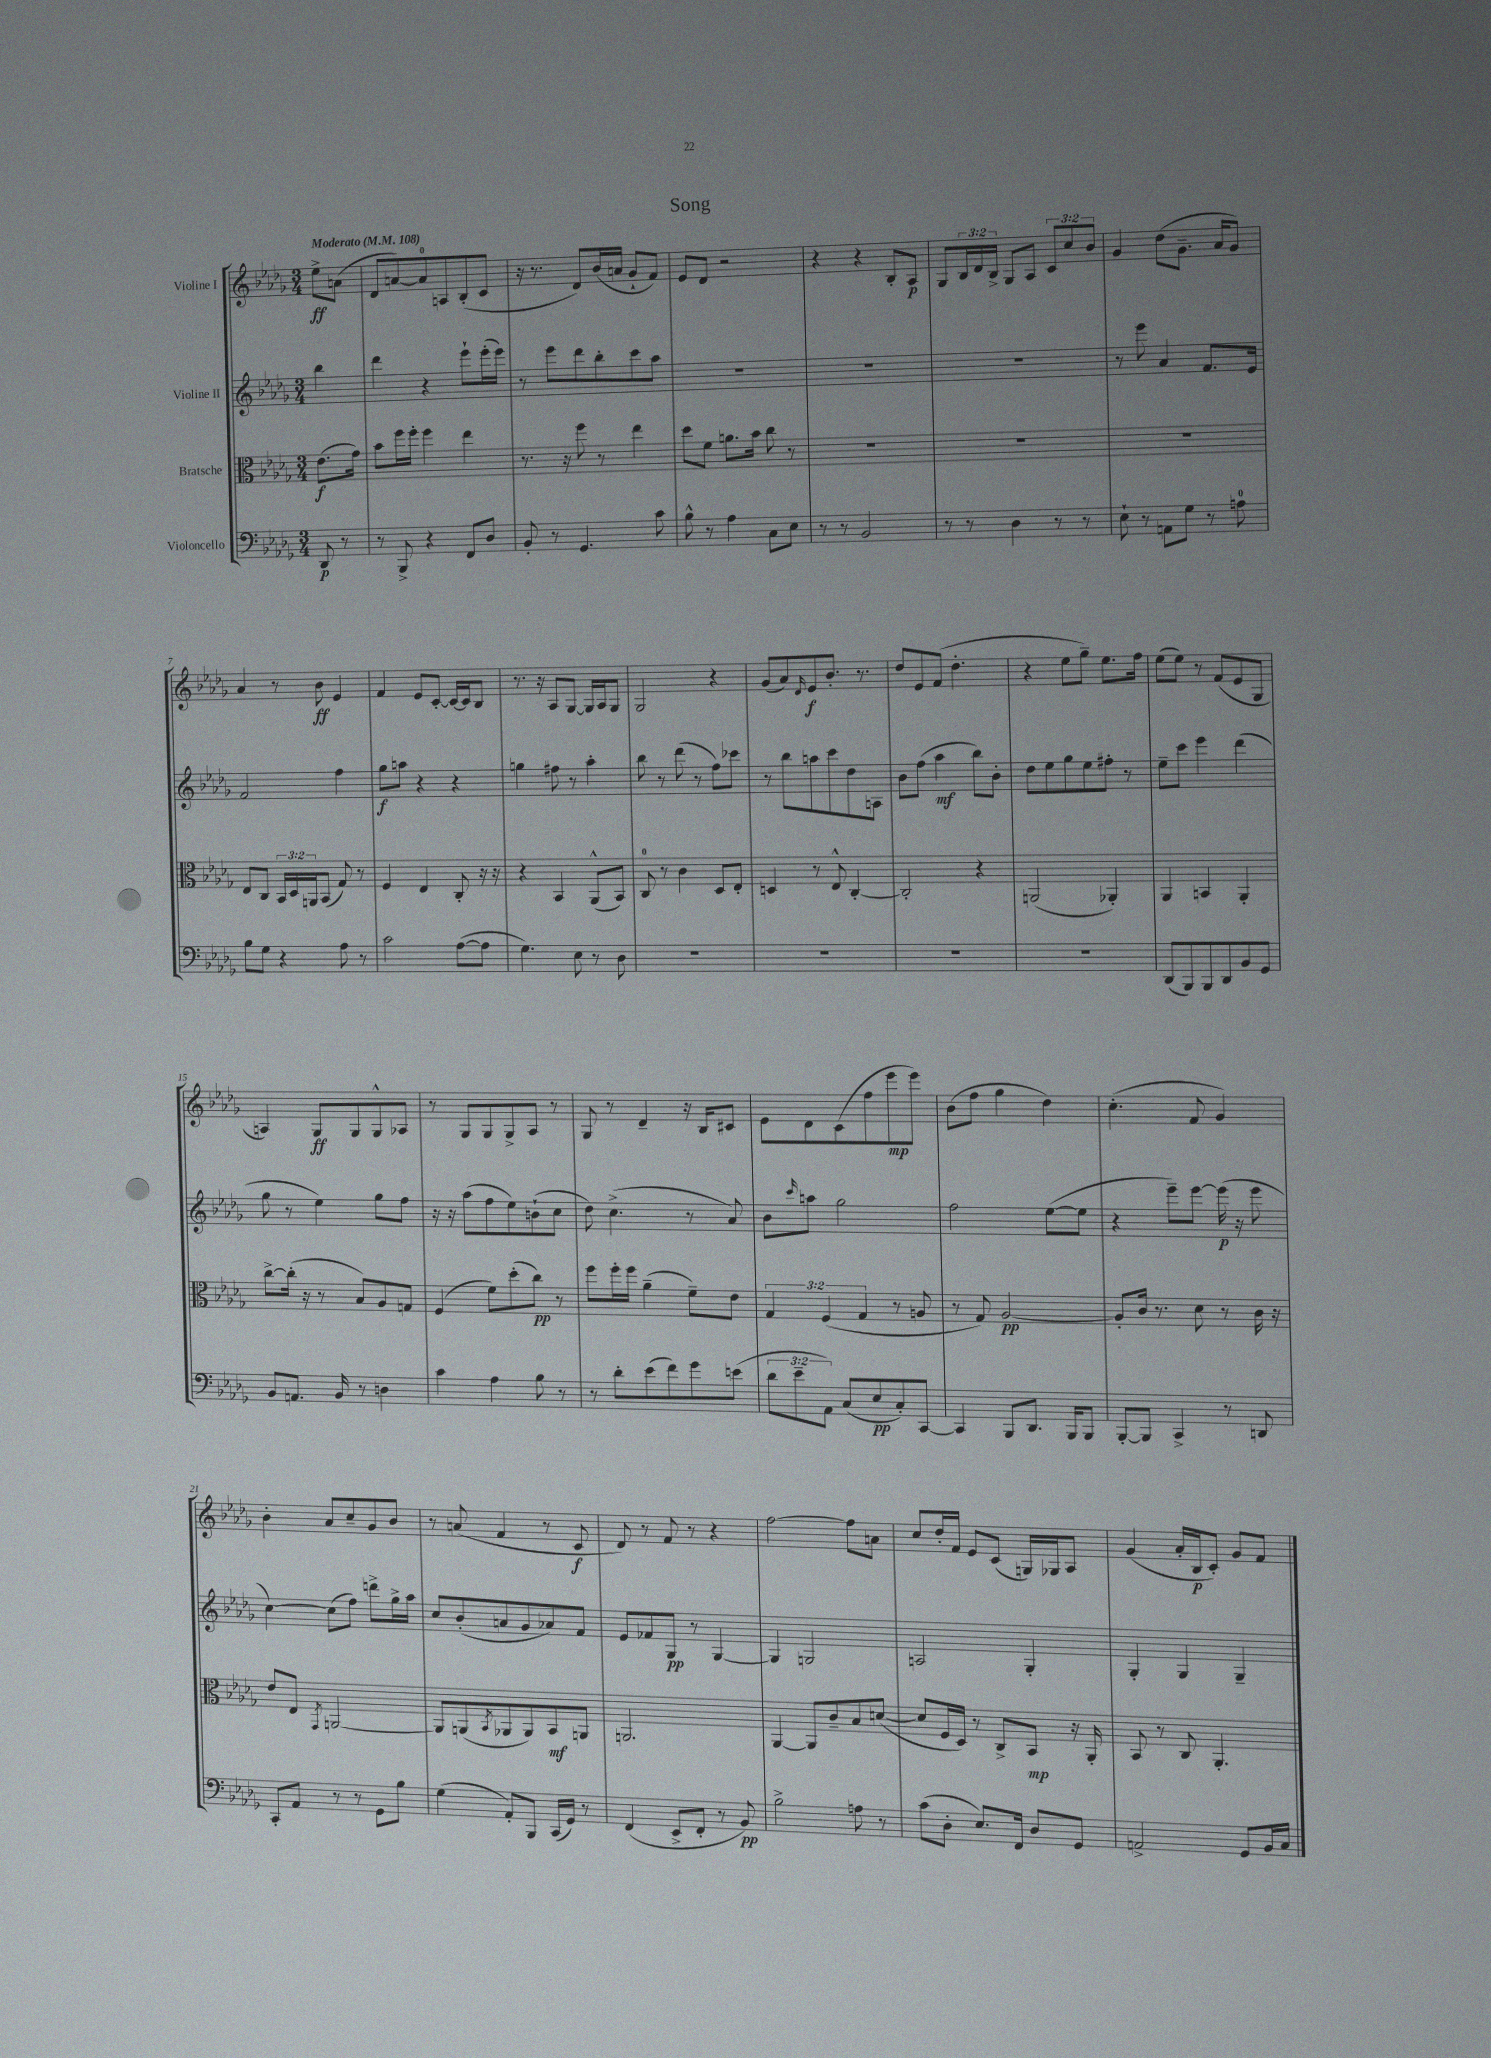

**kern	**dynam	**kern	**dynam	**kern	**dynam	**kern	**dynam
*part4	*part4	*part3	*part3	*part2	*part2	*part1	*part1
*staff4	*staff4	*staff3	*staff3	*staff2	*staff2	*staff1	*staff1
*I"Violoncello	*	*I"Bratsche	*	*I"Violine II	*	*I"Violine I	*
*clefF4	*	*clefC3	*	*clefG2	*	*clefG2	*
*k[b-e-a-d-g-]	*	*k[b-e-a-d-g-]	*	*k[b-e-a-d-g-]	*	*k[b-e-a-d-g-]	*
*M3/4	*	*M3/4	*	*M3/4	*	*M3/4	*
*MM108	*	*MM108	*	*MM108	*	*MM108	*
=	=	=	=	=	=	=	=
!	!	!	!	!	!	!LO:TX:a:B:t=Moderato	!
8DD-/	p	(8.e-\L	f	4bb-\	.	8ee-^\L	ff
8r	.	.	.	.	.	(8an\J	.
.	.	16g-\Jk)	.	.	.	.	.
=1	=1	=1	=1	=1	=1	=1	=1
8r	.	8b-\L	.	4ddd-\	.	8d-/L	.
8BBB-^/	.	16ff\L	.	.	.	[8an/)	.
.	.	16ff'\JJ	.	.	.	.	.
4r	.	4ff\	.	4r	.	8a/]	.
.	.	.	.	.	.	8An/	.
8FF/L	.	4ee-\	.	8eee-`\L	.	(8B-'/	.
8D-/J	.	.	.	(16eee-'\L	.	8c/J	.
.	.	.	.	16eee-\JJ)	.	.	.
=2	=2	=2	=2	=2	=2	=2	=2
8BB-'/	.	8.r	.	8r	.	16r	.
.	.	.	.	.	.	8.r	.
8r	.	.	.	8eee-\L	.	.	.
.	.	16r	.	.	.	.	.
4.GG-/	.	8ff\	.	8ddd-\	.	8d-/L)	.
.	.	8r	.	8bb-'\	.	(16b-/L	.
.	.	.	.	.	.	16an/JJ	.
.	.	4ee-\	.	8ccc\	.	8g-`/L	.
8c\	.	.	.	8aa-\J	.	8f/J)	.
=3	=3	=3	=3	=3	=3	=3	=3
8B-^^\	.	8dd-\L	.	2.r	.	8e-/L	.
8r	.	8f\J	.	.	.	8d-/J	.
4A-\	.	8.an\L	.	.	.	2r	.
.	.	16b-\Jk	.	.	.	.	.
8C\L	.	8cc\	.	.	.	.	.
8E-\J	.	8r	.	.	.	.	.
=4	=4	=4	=4	=4	=4	=4	=4
8r	.	2.r	.	2.r	.	4r	.
8r	.	.	.	.	.	.	.
2BB-/	.	.	.	.	.	4r	.
.	.	.	.	.	.	8B-'/L	.
.	.	.	.	.	.	8A-/J	p
=5	=5	=5	=5	=5	=5	=5	=5
8r	.	2.r	.	2.r	.	8G-/L	.
8r	.	.	.	.	.	24B-/L	.
.	.	.	.	.	.	24d-/	.
.	.	.	.	.	.	24B-^/JJ	.
4D-\	.	.	.	.	.	8G-/L	.
.	.	.	.	.	.	8A-/J	.
8r	.	.	.	.	.	12c/L	.
.	.	.	.	.	.	12cc/	.
8r	.	.	.	.	.	.	.
.	.	.	.	.	.	12b-/J	.
=6	=6	=6	=6	=6	=6	=6	=6
8E-`\	.	2.r	.	8r	.	4g-/	.
8r	.	.	.	8eee-\	.	.	.
8AAn\L	.	.	.	4a-/	.	(8dd-\L	.
8G-\J	.	.	.	.	.	8.g-~\J	.
8r	.	.	.	8.f/L	.	.	.
.	.	.	.	.	.	16a-/KL	.
8An\	.	.	.	.	.	8g-/J)	.
.	.	.	.	16e-/Jk	.	.	.
!!LO:LB:g=z
=7	=7	=7	=7	=7	=7	=7	=7
8B-\L	.	8E-/L	.	2f/	.	4a-/	.
8G-\J	.	8C/J	.	.	.	.	.
4r	.	24BB-/LL	.	.	.	8r	.
.	.	24D-/	.	.	.	.	.
.	.	24AAn/J	.	.	.	.	.
.	.	(8BB-/J	.	.	.	8b-\	ff
8A-\	.	8G-/)	.	4ff\	.	4e-/	.
8r	.	8r	.	.	.	.	.
=8	=8	=8	=8	=8	=8	=8	=8
2c\	.	4F/	.	8gg-\L	f	4f/	.
.	.	.	.	8aan\J	.	.	.
.	.	4E-/	.	4r	.	8e-/L	.
.	.	.	.	.	.	[8c'/J	.
([8A-\L	.	8C'/	.	4r	.	16c/LL_	.
.	.	.	.	.	.	16c/J]	.
8A-\J]	.	16r	.	.	.	8B-/J	.
.	.	16r	.	.	.	.	.
=9	=9	=9	=9	=9	=9	=9	=9
4.G-\)	.	4r	.	4ggn\	.	8.r	.
.	.	.	.	.	.	16r	.
.	.	4BB-/	.	8ff#X\	.	8A-/L	.
8E-\	.	.	.	8r	.	[8G-/J	.
8r	.	(8AA-^^/L	.	4aa-'\	.	16G-/LL]	.
.	.	.	.	.	.	16A-/J	.
8D-\	.	8BB-/J)	.	.	.	8G-/J	.
=10	=10	=10	=10	=10	=10	=10	=10
2.r	.	8C/	.	8bb-\	.	2G-/	.
.	.	8r	.	8r	.	.	.
.	.	4c\	.	(8ddd-\	.	.	.
.	.	.	.	8r	.	.	.
.	.	8D-/L	.	8ff\L)	.	4r	.
.	.	8E-'/J	.	8ccc-X\J	.	.	.
=11	=11	=11	=11	=11	=11	=11	=11
2.r	.	4Dn/	.	8r	.	(8g-/L	.
.	.	.	.	8bb-\L	.	8a-/)	.
.	.	.	.	.	.	16qqd-/	.
.	.	8r	.	8aan\	.	8e-/	f
.	.	8E-^^/	.	8ccc\	.	8.b-'/J	.
.	.	[4C'/	.	8dd-\	.	.	.
.	.	.	.	.	.	8.r	.
.	.	.	.	8An\J	.	.	.
=12	=12	=12	=12	=12	=12	=12	=12
2.r	.	2C'/]	.	8b-\L	.	8dd-/L	.
.	.	.	.	(8ff\J	.	8e-/	.
.	.	.	.	4aa-\	mf	(8f/J	.
.	.	.	.	.	.	4.dd-'\	.
.	.	4r	.	8bb-\L)	.	.	.
.	.	.	.	8b-'\J	.	.	.
=13	=13	=13	=13	=13	=13	=13	=13
2.r	.	(2AAn/	.	8dd-\L	.	4r	.
.	.	.	.	8ee-\	.	.	.
.	.	.	.	8gg-\	.	8ee-\L	.
.	.	.	.	8ee-\	.	8gg-~\J)	.
.	.	4AA-X'/)	.	8ff#X'\J	.	8.ee-\L	.
.	.	.	.	8r	.	.	.
.	.	.	.	.	.	16ff\Jk	.
=14	=14	=14	=14	=14	=14	=14	=14
(8DD-/L	.	4AA-/	.	8ee-~\L	.	(8ee-\L	.
8BBB-/)	.	.	.	8ccc\J	.	8ee-\J)	.
8BBB-/	.	4BBn/	.	4eee-\	.	8r	.
8DD-/	.	.	.	.	.	(8f/L	.
8BB-/	.	4AA-'/	.	(4ddd-\	.	8e-/	.
8GG-/J	.	.	.	.	.	8G-/J	.
!!LO:LB:g=z
=15	=15	=15	=15	=15	=15	=15	=15
8BB-/L	.	[8cc^\L	.	8gg-\	.	4An/)	.
8.AAn/J	.	(16cc'\Jk]	.	8r	.	.	.
.	.	16r	.	.	.	.	.
.	.	8r	.	4ee-\)	.	8G-/L	ff
16BB-/	.	.	.	.	.	.	.
8r	.	8B-/L)	.	.	.	8G-/	.
4Dn\	.	8A-/	.	8gg-\L	.	8G-^^/	.
.	.	8Gn/J	.	8ff\J	.	8A-X/J	.
=16	=16	=16	=16	=16	=16	=16	=16
4c\	.	(4F/	.	16r	.	8r	.
.	.	.	.	16r	.	.	.
.	.	.	.	(8aa-\L	.	8G-/L	.
4A-\	.	8f\L)	.	8ff\	.	8G-/	.
.	.	(8dd-'\	.	8ee-\)	.	8G-^/	.
8B-\	.	8cc\J)	pp	(8bn`\	.	8A-/J	.
8r	.	8r	.	8cc\J	.	8r	.
=17	=17	=17	=17	=17	=17	=17	=17
8r	.	8ff\L	.	8dd-\)	.	8G-/	.
8d-'\L	.	16ff'\L	.	(4.cc^\	.	8r	.
.	.	16ff\JJ	.	.	.	.	.
(8e-\	.	(4a-~\	.	.	.	4d-~/	.
8f\)	.	.	.	.	.	.	.
8g-\	.	8f~\L)	.	8r	.	16r	.
.	.	.	.	.	.	16B-/KL	.
(8en\J	.	8e-\J	.	8a-/)	.	8c#X/J	.
=18	=18	=18	=18	=18	=18	=18	=18
12d-\L	.	6G-/	.	8b-\L	.	8e-\L	.
12e-~\	.	.	.	.	.	.	.
.	.	.	.	16qqccc/	.	.	.
.	.	.	.	8aan\J	.	8d-\	.
12AA-\J)	.	(6F/	.	.	.	.	.
(8C/L	.	.	.	2gg-\	.	(8c\	.
.	.	6G-/	.	.	.	.	.
8E-/	pp	.	.	.	.	8ff\	.
8C'/)	.	8r	.	.	.	8eee-\	mp
[8CC/J	.	8An/	.	.	.	8eee-\J)	.
=19	=19	=19	=19	=19	=19	=19	=19
4CC/]	.	8r	.	2ff\	.	(8b-\L	.
.	.	8G-/)	.	.	.	8ff\J	.
8BBB-/L	.	[2A-/	pp	.	.	4gg-\	.
8.DD-/J	.	.	.	.	.	.	.
.	.	.	.	([8ee-\L	.	4dd-\)	.
16BBB-/KL	.	.	.	.	.	.	.
8BBB-/J	.	.	.	8ee-\J]	.	.	.
=20	=20	=20	=20	=20	=20	=20	=20
[8BBB-'/L	.	8A-'/L]	.	4r	.	(4.cc'\	.
8BBB-/J]	.	16c/Jk	.	.	.	.	.
.	.	8.r	.	.	.	.	.
4CC^/	.	.	.	8eee-~\L)	.	.	.
.	.	8d-\	.	[8eee-\J	.	8f/	.
8r	.	8r	.	(16eee-\]	p	4g-/)	.
.	.	.	.	16r	.	.	.
8DDn/	.	16c\	.	8eee-\	.	.	.
.	.	16r	.	.	.	.	.
!!LO:LB:g=z
=21	=21	=21	=21	=21	=21	=21	=21
8CC'/L	.	8e-/L	.	[4cc\)	.	4b-'\	.
8AA-/J	.	8E-/J	.	.	.	.	.
.	.	8qGG-/	.	.	.	.	.
8r	.	[2AAn/	.	(8cc\L]	.	8a-/L	.
8r	.	.	.	8ff\J)	.	8cc~/	.
8GG-\L	.	.	.	8dddn^\L	.	8g-/	.
8B-\J	.	.	.	16gg-^\L	.	8b-/J	.
.	.	.	.	16aa-\JJ	.	.	.
=22	=22	=22	=22	=22	=22	=22	=22
(4G-\	.	8AA/L]	.	8cc/L	.	8r	.
.	.	(8AAn/	.	(8b-'/	.	(8an/	.
.	.	8qBB-/	.	.	.	.	.
8AA-'/L)	.	8AA-X/	.	8an/	.	4f/	.
8BBB-/J	.	8AA-/)	.	8g-/	.	.	.
(16CC/LL	.	8BB-/	mf	8a-X/)	.	8r	.
16GG-/JJ)	.	.	.	.	.	.	.
8r	.	8AAn/J	.	8f/J	.	8c/	f
=23	=23	=23	=23	=23	=23	=23	=23
(4FF/	.	2.AAn/	.	8e-/L	.	8d-/)	.
.	.	.	.	8f-X/	.	8r	.
8EE-^/L	.	.	.	8G-/J	pp	8f/	.
8FF'/J	.	.	.	8r	.	8r	.
8r	.	.	.	[4G-/	.	4r	.
8BB-/)	pp	.	.	.	.	.	.
=24	=24	=24	=24	=24	=24	=24	=24
2B-^\	.	[4AA-/	.	4G-/]	.	[2ff\	.
.	.	8AA-/L]	.	2Gn/	.	.	.
.	.	8c~/	.	.	.	.	.
8An\	.	8B-/	.	.	.	8ff\L]	.
8r	.	([8dn/J	.	.	.	8an\J	.
=25	=25	=25	=25	=25	=25	=25	=25
(8c\L	.	8d/L]	.	2An/	.	8cc/L	.
8D-'\J	.	16F/L	.	.	.	16dd-'/L	.
.	.	16D-/JJ)	.	.	.	16f/JJ	.
8.E-/L)	.	8r	.	.	.	8e-/L	.
.	.	8C^/L	.	.	.	(8c/J	.
16FF/Jk	.	.	.	.	.	.	.
8D-/L	.	8BB-/J	mp	4G-'/	.	16Gn/LL)	.
.	.	.	.	.	.	16G-X/J	.
8GG-/J	.	16r	.	.	.	8A-/J	.
.	.	16AA-'/	.	.	.	.	.
=26	=26	=26	=26	=26	=26	=26	=26
2AAn^/	.	8BB-/	.	4G-'/	.	(4g-/	.
.	.	8r	.	.	.	.	.
.	.	8C/	.	4G-/	.	16a-'/LL	.
.	.	.	.	.	.	16B-/J	p
.	.	4.AA-'/	.	.	.	8c'/J)	.
8GG-/L	.	.	.	4G-~/	.	8g-/L	.
16BB-/L	.	.	.	.	.	8f/J	.
16C/JJ	.	.	.	.	.	.	.
==	==	==	==	==	==	==	==
*-	*-	*-	*-	*-	*-	*-	*-
